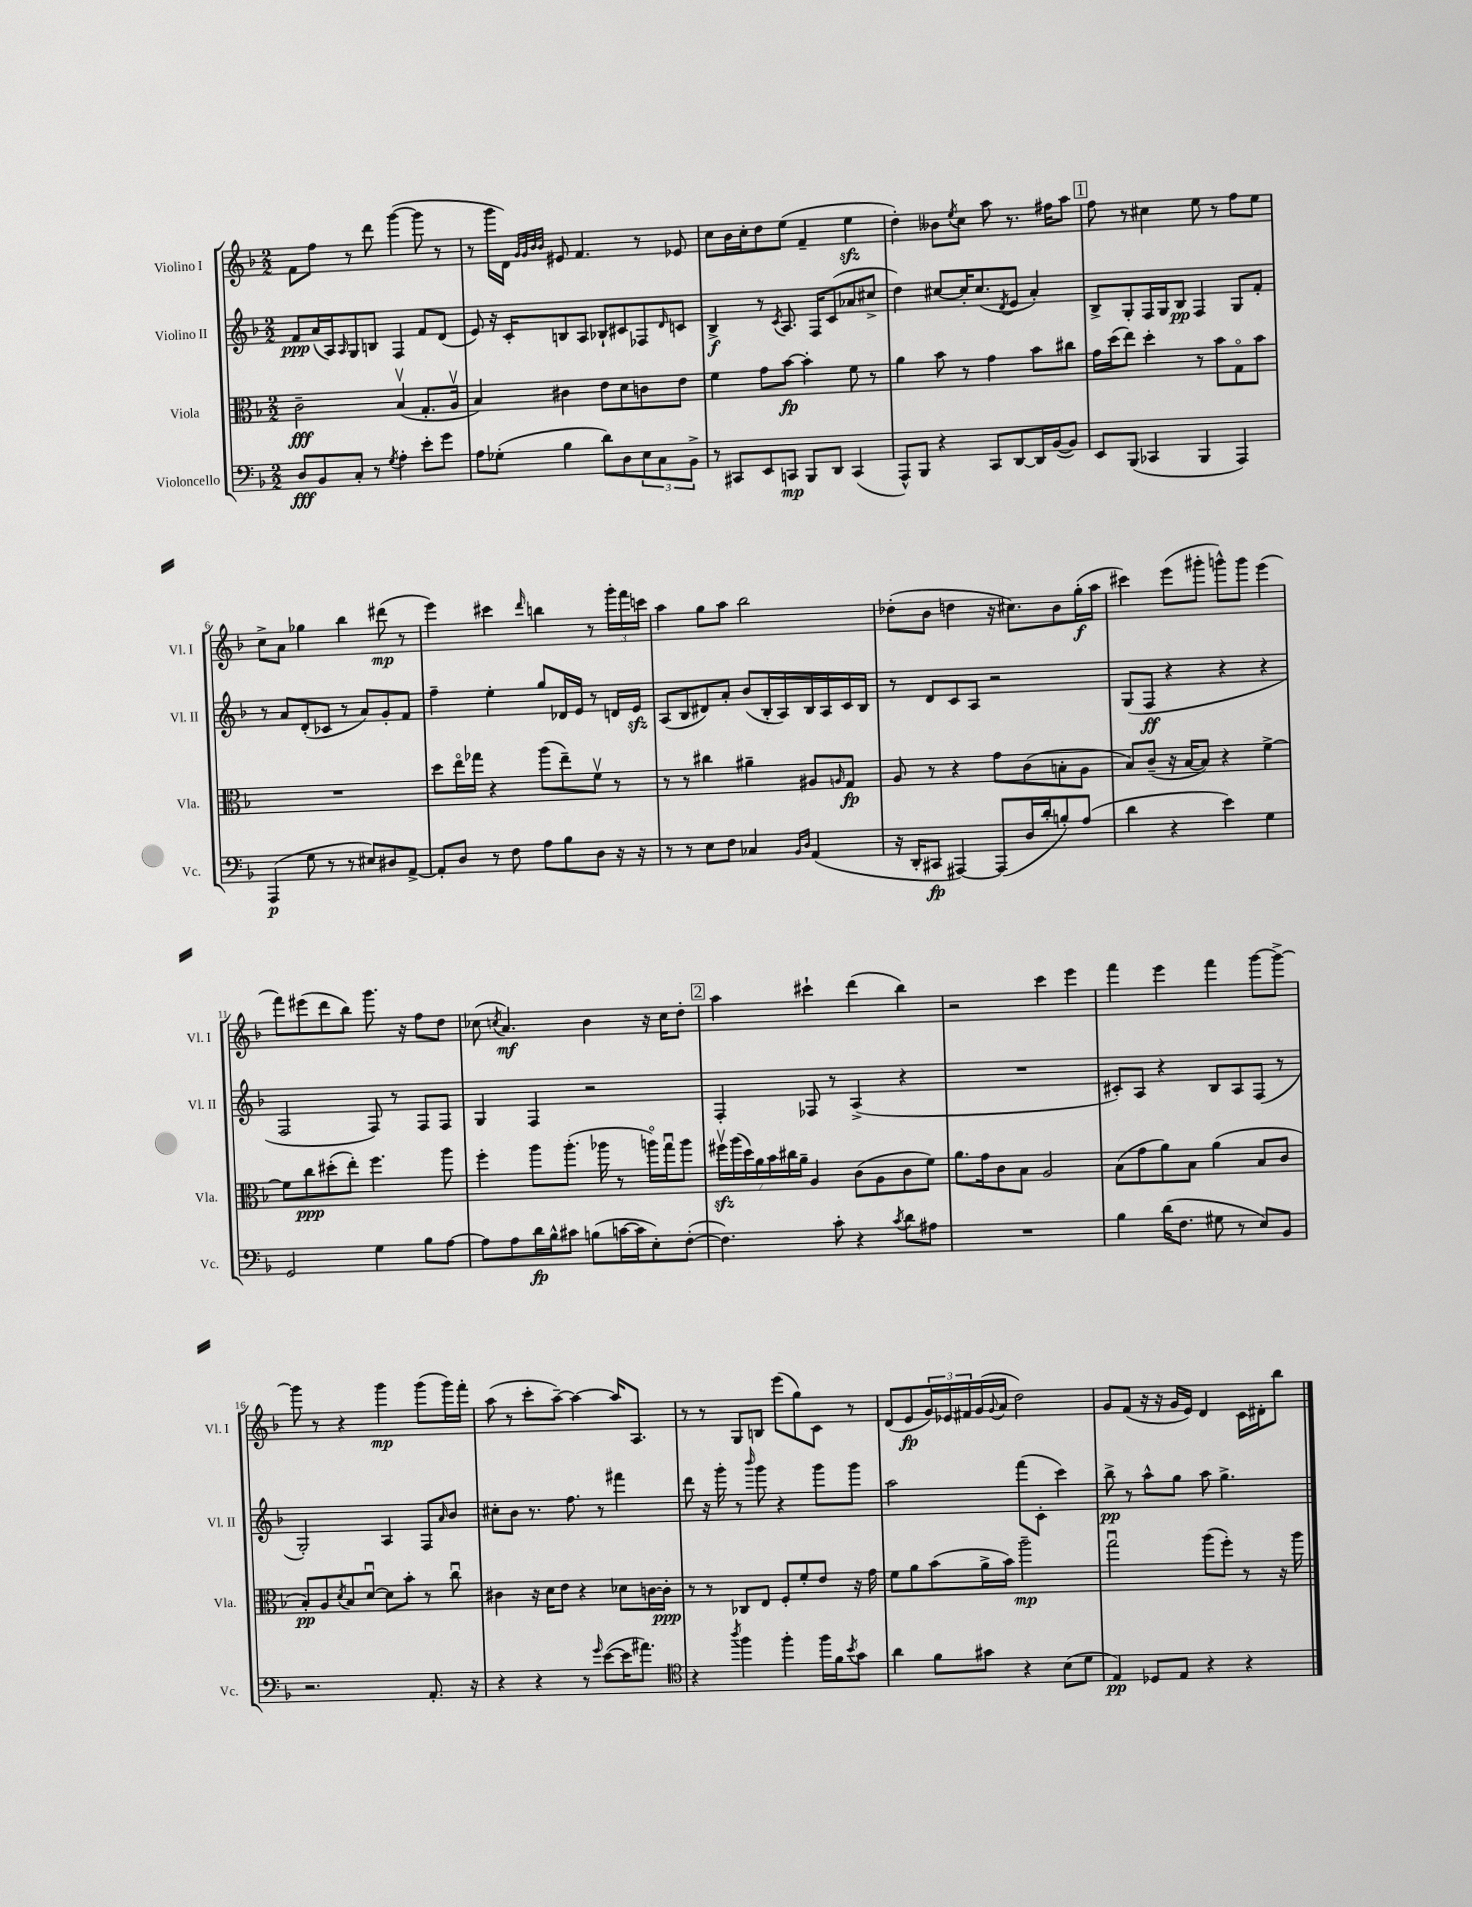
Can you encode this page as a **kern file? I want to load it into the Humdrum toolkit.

**kern	**kern	**kern	**kern
*staff4	*staff3	*staff2	*staff1
*clefF4	*clefC3	*clefG2	*clefG2
*k[b-]	*k[b-]	*k[b-]	*k[b-]
*M2/2	*M2/2	*M2/2	*M2/2
8D	2c~	8f	8f
8BB-	.	(16a	8ff
.	.	16A)	.
.	.	16qqA	.
8C'	.	8G	8r
8r	.	8B	8ddd
8qG	.	.	.
4A'	(4B-v	4F	([4ggg
8e'	8.G'	8f	8ggg]
8g	.	(8d	8r
.	16Av	.	.
=	=	=	=
8A	4B-)	8e)	8r
(8G-'	.	16r	16ggg
.	.	16c'	16d)
.	.	.	32qqg
.	.	.	32qqg
.	.	.	32qqb-
.	.	.	32qqb-
4B-	4c#	8B	8e#
.	.	8A	4.f
8d)	8e	8B-`	.
8D	8d	8c#	.
12E	8c	8F-	8r
12C	.	.	.
.	.	16qqd	.
.	8e	8c	8e-
12BB-^	.	.	.
=	=	=	=
8r	4f	4B-^	8cc
8CC#	.	.	16b-
.	.	.	16cc'
8EE	8g	8r	8dd
.	.	8qc	.
8CC	[8b-	8.A	(8ee
8BBB-	4b-']	.	4f~
.	.	16F	.
8DD	.	(8c	.
(4CC	8f	8a-	4ee
.	8r	8cc#^	.
=	=	=	=
8AAA^^)	4a	4dd)	4dd')
8BBB-	.	.	.
4r	8b-	[8cc#	8b--
.	.	.	8qee
.	8r	16cc#']	8cc
.	.	(8.cc#	.
8CC	4g	.	8aa
.	.	8qd	.
[8DD	.	8e	8.r
16DD]	8b-	4a')	.
([16BB-	.	.	16ff#
8BB-])	8cc#	.	8aa
=	=	=	=
8EE	16g	8B-^	8ff
.	(16dd	.	.
(8BBB-	8ee)	8G'	8r
4CC-	4dd'	16F	4cc#
.	.	16G	.
.	.	8B-	.
4BBB-	8r	4F	8ee
.	8b-	.	8r
4AAA)	8Go	8G	8ff
.	8b-	8f'	8ee
=	=	=	=
(4AAA	1r	8r	8cc^
.	.	8a	8a
8G	.	(8d'	4gg-
8r	.	8c-	.
8r	.	8r	4bb-
8E#)	.	8a)	.
8D#	.	8g'	(8ddd#
[8AA^	.	8f	8r
=	=	=	=
8AA']	8dd	4ff~	4eee)
8D	16eeo	.	.
.	16gg-	.	.
8r	4r	4ee'	4ccc#
8F	.	.	.
.	.	.	16qqddd
8A	(8aa	8gg	4bb
8B-	8ee~)	16d-	.
.	.	16e	.
8D	8fv	8r	8r
16r	8r	16d	24ggg'
.	.	.	24fff
16r	.	16e	.
.	.	.	24ccc
=	=	=	=
8r	8r	(8A	4aa
8r	8r	8B-	.
8E	4cc#	8d#)	8gg
8F	.	8a'	8aa
4C-	4a#~	(8b-	2bb-
.	.	16B-'	.
.	.	16A)	.
16qqBB-	.	.	.
16qqD	.	.	.
(4AA	8A#	16B-	.
.	.	16A	.
.	16qqA	.	.
.	8G	16c	.
.	.	16B-	.
=	=	=	=
16r	8A	8r	(8dd-'
16DD'	.	.	.
8CC#	8r	8d	8b-
[4AAA#)	4r	8c	4dd
.	.	8A	.
(8AAA#]	8g	2r	16r
.	.	.	8.cc#)
16D	(8c	.	.
16d'	.	.	.
8B')	8B'	.	8b-
(8A	8A	.	(16gg'
.	.	.	16aa
=	=	=	=
4d	8B-)	(8G	4ccc#)
.	(8c~	8F	.
4r	16r	4r	(8eee
.	[16B-	.	.
.	8B-])	.	8ggg#'
4e)	4r	4r	8ggg^^)
.	.	.	8ggg
4G	[4f^	4r	(4eee
=	=	=	=
2GG	8f]	2F	8fff)
.	8cc	.	(8eee#
.	(8dd#'	.	8ddd
.	8ee')	.	8bb-)
4G	4.ff	8F)	8.ggg
.	.	8r	.
.	.	.	16r
8B-	.	8F	8ff
[8A	8aa	8F	8dd
=	=	=	=
8A]	4ff'	4G	(8cc-
.	.	.	8qcc
8A	.	.	4.a)
16d	8aa	4F	.
16B-^^	.	.	.
8c#	(8.aa'	.	.
(8B	.	2r	4b-
.	16aa-	.	.
[16c	8r	.	.
16c]	.	.	.
8E')	16aao)	.	16r
.	16ggu	.	16cc
([8F'	8aa	.	8dd'
=	=	=	=
4.F])	28ff#v	4F'	4aa
.	(28aa	.	.
.	28dd)	.	.
.	28a	.	.
.	28b-	.	.
.	28cc#	.	.
.	28a~	.	.
.	4A	8F-	4ccc#`
8c'	.	8r	.
4r	(8c	(4A^	(4ddd
.	8A	.	.
8qc	.	.	.
8d	8c	4r	4bb-)
8A#	8f)	.	.
=	=	=	=
1r	8.a	1r	2r
.	16g	.	.
.	8c	.	.
.	8B-	.	.
.	2A	.	4ccc
.	.	.	4eee
=	=	=	=
4B-	(8B-	8c#')	4fff
.	8g	8A	.
(16d	8a)	4r	4eee
8.F	.	.	.
.	8B-	.	.
8G#	(4a	8B-	4fff
8r	.	8A	.
8E)	8B-	(8F	[8ggg
8BB-	8c	8r	8ggg^_
=	=	=	=
2.r	8B-')	2G')	8ggg]
.	8A	.	8r
.	8qd	.	.
.	8B-	.	4r
.	[8du	.	.
.	8d]	4A	4ggg
.	8b-'	.	.
8.AA'	8r	8F	(8ggg
.	.	16qqa	.
.	8ccu	8b-	16ggg)
16r	.	.	16fff'
=	=	=	=
4r	4c#	8cc#'	(8aa
.	.	8b-	8r
4r	16r	8.r	8ccc'
.	16d	.	.
.	8e	.	[8aa~)
.	.	8.ff	.
8r	4r	.	4aa_
16qqg	.	.	.
([8e	.	8r	.
16e]	8d-	4fff#	16aa]
8.a#)	.	.	8.A
.	[16c	.	.
.	16c']	.	.
=	=	=	=
*clefC4	*	*	*
4r	8r	8ddd	8r
.	8r	16r	8r
.	.	16ggg'	.
8qaa	.	.	.
4ff	8C-	8r	8G
.	.	16qqbbb-	.
.	8E	8ggg	8B
4ff'	8F'	4r	(8eee
.	8f'	.	8gg)
16ff	8e	8ggg	8c
16f	.	.	.
8qb-	.	.	.
8g	16r	8ggg	8r
.	16g	.	.
=	=	=	=
4a	8f	2aa	(8d
.	8a	.	8e
8f	(8b-	.	24g)
.	.	.	24e-
.	.	.	24f#
8g#	16a^	.	(16g
.	.	.	8qqg
.	16b-)	.	16a
4r	2aa~	(8fff	2dd)
.	.	8c'	.
(8B-	.	4ccc)	.
8d	.	.	.
=	=	=	=
4E)	2ggu	8bb-^	8g
.	.	8r	(8f
8D-	.	8aa^^	16r
.	.	.	16r
8E	.	8gg	16g
.	.	.	16e)
4r	(8aa	8aa	4d
.	8ff')	4.gg^	.
4r	8r	.	16c
.	.	.	16d#'
.	16r	.	8bb-
.	16aa	.	.
==	==	==	==
*-	*-	*-	*-
